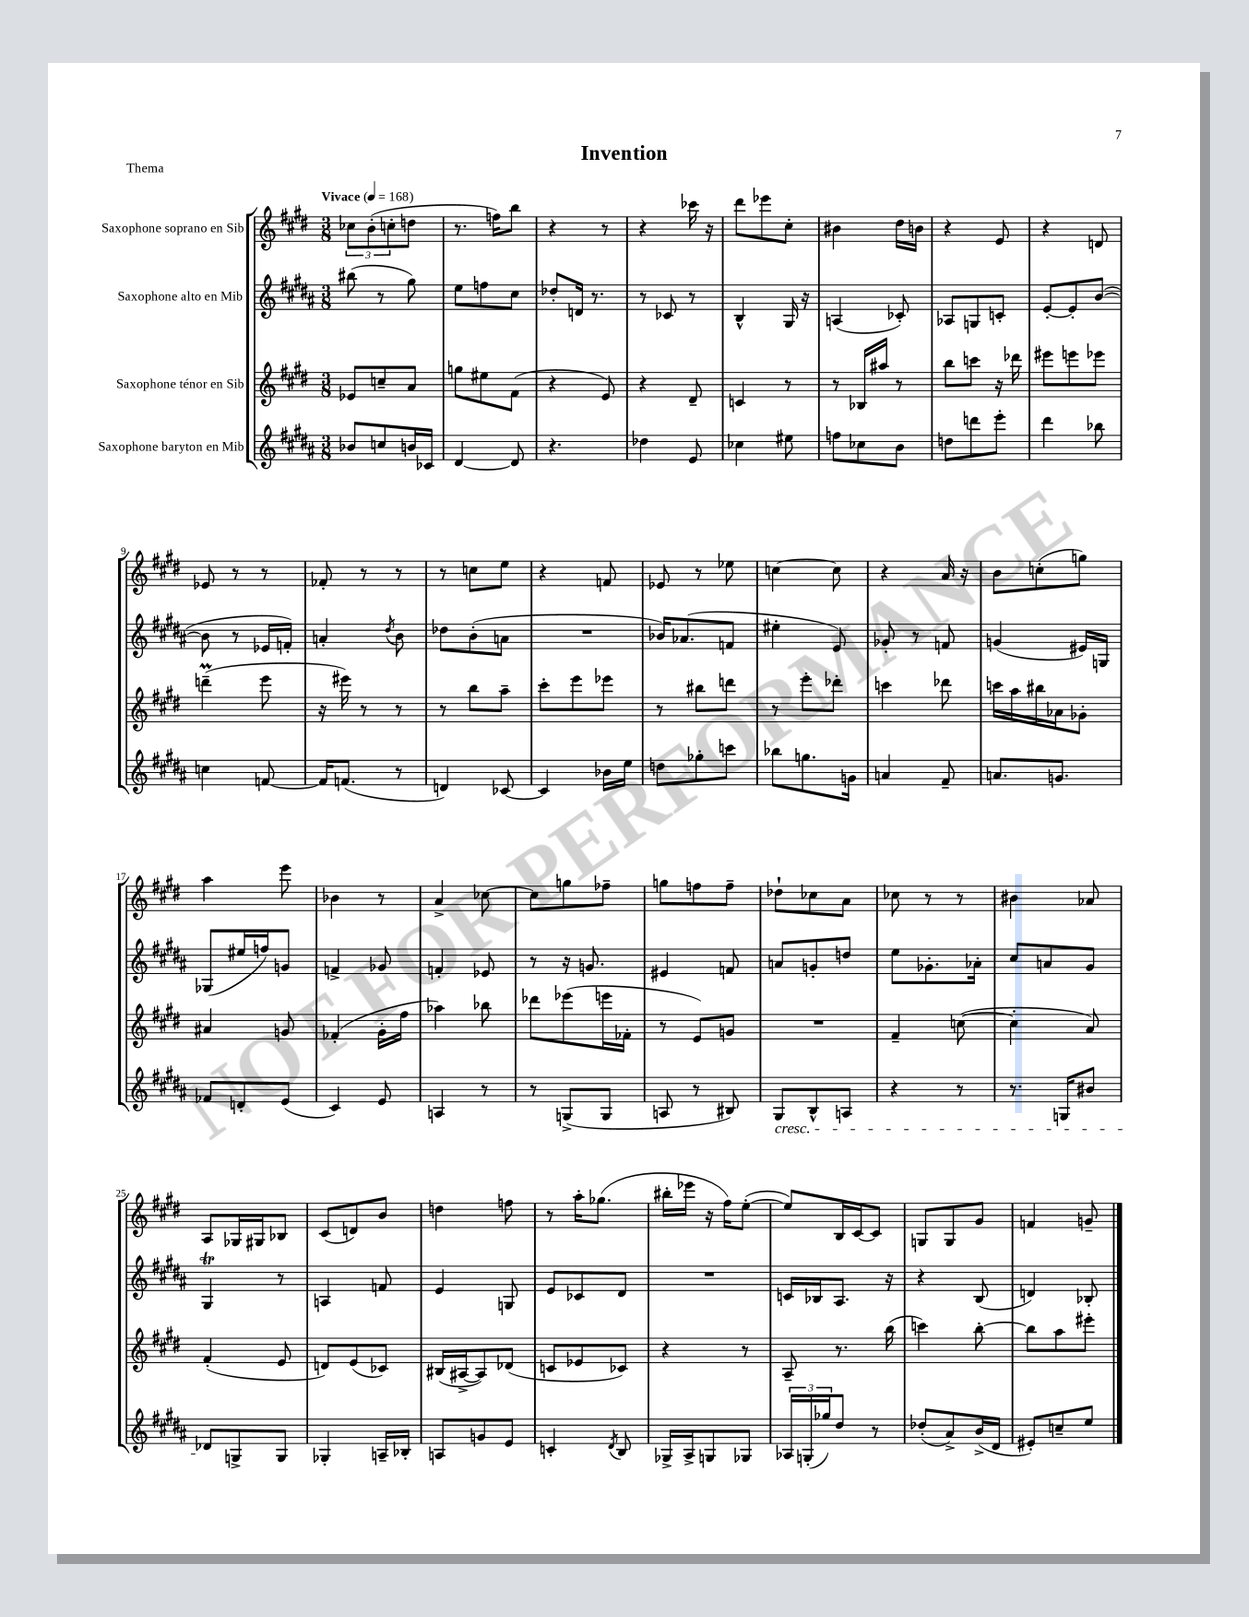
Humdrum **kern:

**kern	**kern	**kern	**kern
*part4	*part3	*part2	*part1
*staff4	*staff3	*staff2	*staff1
*I"Saxophone baryton en Mib	*I"Saxophone ténor en Sib	*I"Saxophone alto en Mib	*I"Saxophone soprano en Sib
*clefG2	*clefG2	*clefG2	*clefG2
*k[f#c#g#d#a#]	*k[f#c#g#d#]	*k[f#c#g#d#a#]	*k[f#c#g#d#]
*M3/8	*M3/8	*M3/8	*M3/8
*MM168	*MM168	*MM168	*MM168
=1	=1	=1	=1
!	!	!	!LO:TX:a:B:t=Vivace
8b-X/L	8e-X/L	(8bb#X\	12cc-X\L
.	.	.	(12b'\
8ccn/	8ccn~/	8r	.
.	.	.	12ccn'\
16bn/L	8a/J	8gg#\)	8ddn\J
16c-X/JJ	.	.	.
=2	=2	=2	=2
[4d#/	8ggn\L	8ee\L	8.r
.	8ee#X\	8ffn\	.
.	.	.	16ffn\KL)
8d#/]	(8f#\J	8cc#\J	8bb\J
=3	=3	=3	=3
4.r	4r	8dd-X'/L	4r
.	.	16dn/Jk	.
.	.	8.r	.
.	8e/)	.	8r
=4	=4	=4	=4
4dd-X\	4r	8r	4r
.	.	8c-X/	.
8e/	8d#~/	8r	16ccc-X\
.	.	.	16r
=5	=5	=5	=5
4cc-X\	4cn/	4B^^/	8ddd#\L
.	.	.	8eee-X\
8ee#X\	8r	16G#/	8cc#'\J
.	.	16r	.
=6	=6	=6	=6
8ffn\L	8r	(4An/	4b#X\
8cc-X\	16B-X/LL	.	.
.	16aa#X/JJ	.	.
8b\J	8r	8c-X'/)	16dd#\LL
.	.	.	16bn\JJ
=7	=7	=7	=7
8ddn\L	8bb\L	8A-X/L	4r
8dddn\	8cccn\J	8Gn/	.
8eee'\J	16r	8cn'/J	8e/
.	16ddd-X\	.	.
=8	=8	=8	=8
4ddd#\	8eee#X\L	[8e'/L	4r
.	8eeen\	8e'/]	.
8bb-X\	8eee-X\J	([8b/J	8dn/
!!LO:LB:g=z
=9	=9	=9	=9
4ccn\	(4dddnM~\	8b\]	8e-X/
.	.	8r	8r
[8fn/	8eee\	16e-X/LL	8r
.	.	16fn'/JJ)	.
=10	=10	=10	=10
16f/KL]	16r	4an'/	8f-X'/
(8.fn/J	16eee#X\)	.	.
.	8r	.	8r
.	.	8qdd#/	.
8r	8r	8b\	8r
=11	=11	=11	=11
4dn/)	8r	8dd-X\L	8r
.	8bb\L	(8b'\	8ccn\L
[8c-X/	8aa~\J	8an\J	8ee\J
=12	=12	=12	=12
4c-/]	8ccc#'\L	4.r	4r
.	8eee\	.	.
16b-X\LL	8eee-X\J	.	8fn/
16ee\JJ	.	.	.
=13	=13	=13	=13
8ddn\L	8r	16b-X/KL)	8e-X/
.	.	(8.a-X/	.
8gg-X'\	8bb#X\L	.	8r
8cccn\J	8dddn\J	8fn/J	8ee-X\
=14	=14	=14	=14
8bb-X\L	8r	4ee#X'\	[4ccn\
8.ggn\	8eee'\L	.	.
.	8ddd-X'\J	8e/)	8cc\]
16gn\Jk	.	.	.
=15	=15	=15	=15
4an/	4cccn\	8g-X'/	4r
.	.	8r	.
8f#~/	8ddd-X\	8fn/	16a/
.	.	.	16r
=16	=16	=16	=16
8.an/L	16cccn\LL	(4gn/	8b\L
.	16aa\	.	.
.	16bb#X\	.	(8ccn'\
8.gn/J	16a-X\J	.	.
.	8g-X'\J	16e#X/LL)	8ggn\J)
.	.	16Gn/JJ	.
!!LO:LB:g=z
=17	=17	=17	=17
8f-X/L	4a#X/	(8G-X/L	4aa\
8dn'/	.	16ee#X/L	.
.	.	16ffn/J)	.
(8e/J	8gn/	8gn/J	8eee\
=18	=18	=18	=18
4c#/)	(4f-X'/	4fn^/	4b-X\
8e/	16g#'\LL	8g-X/	8r
.	16ff#\JJ	.	.
=19	=19	=19	=19
4An/	4aa-X\)	4fn'/	4a^/
8r	8bb-X\	8e-X/	[8cc-X\
=20	=20	=20	=20
8r	8ddd-X\L	8r	8cc-\L]
(8Gn^/L	(8eee-X\	16r	8ggn\
.	.	8.gn/	.
8G/J	16eeen\L	.	8ff-X~\J
.	16f-X'\JJ	.	.
=21	=21	=21	=21
8An/	8r	4e#X/	8ggn\L
8r	8e/L)	.	8ffn\
8B#X/)	8gn/J	8fn/	8ff~\J
=22	=22	=22	=22
!LO:TX:b:i:t=cresc.	!	!	!
8G#/L	4.r	8an/L	8dd-X`\L
8B^^/	.	8gn'/	8cc-X\
8An/J	.	8ddn/J	8a\J
=23	=23	=23	=23
4r	4f#~/	8ee\L	8cc-X\
.	.	8.g-X'\	8r
8r	([8ccn\	.	8r
.	.	16a-X'\Jk	.
=24	=24	=24	=24
8.r	4cc'\]	8cc#/L	4b#X\
.	.	8an/	.
16Gn/KL	.	.	.
8b#X/J	8a/)	8g#/J	8a-X/
!!LO:LB:g=z
=25	=25	=25	=25
8d-X/L	(4f#'/	4G#T/	8A/L
8Gn^/	.	.	16G-X/L
.	.	.	16G#X/J
8G/J	8e/	8r	8B-X/J
=26	=26	=26	=26
4G-X'/	8dn/L)	4An/	(8c#/L
.	(8e/	.	8dn/)
16An~/LL	8c-X/J)	8fn/	8b/J
16B-X'/JJ	.	.	.
=27	=27	=27	=27
8An/L	(16B#X/LL	4e/	4ddn\
.	[16A#X^/J	.	.
8gn/	8A#/])	.	.
8e/J	(8d-X/J	8Gn/	8ffn\
=28	=28	=28	=28
4cn'/	8cn/L	8e/L	8r
.	8e-X/	8c-X/	16aa'\KL
.	.	.	(8.gg-X\J
8qd#/	.	.	.
8B/	8c-X/J)	8d#/J	.
=29	=29	=29	=29
16G-X^/LL	4r	4.r	16bb#X'\LL
16A#^/J	.	.	16eee-X\JJ
8Gn/	.	.	16r
.	.	.	16ff#\KL)
8G-X/J	8r	.	([8ee'\J
=30	=30	=30	=30
24A-X/LL	8A~/	16cn/LL	8ee/L])
(24Gn'/	.	.	.
.	.	16B-X/J	.
24gg-X/J)	.	.	.
8dd#/J	8.r	8.A#/J	16B/L
.	.	.	[16c#/J
8r	.	.	8c#/J]
.	(16bb\	16r	.
=31	=31	=31	=31
(8dd-X'/L	4cccn\)	4r	8Gn/L
8a#^/)	.	.	8G/
(16b^/L	[8bb'\	(8B/	8g#/J
16d#/JJ	.	.	.
=32	=32	=32	=32
8e#X'/L)	8bb\L]	4dn/)	4fn/
8ccn~/	8aa\	.	.
8ee/J	8eee#X'\J	8B-X'/	8gn~/
==	==	==	==
*-	*-	*-	*-
